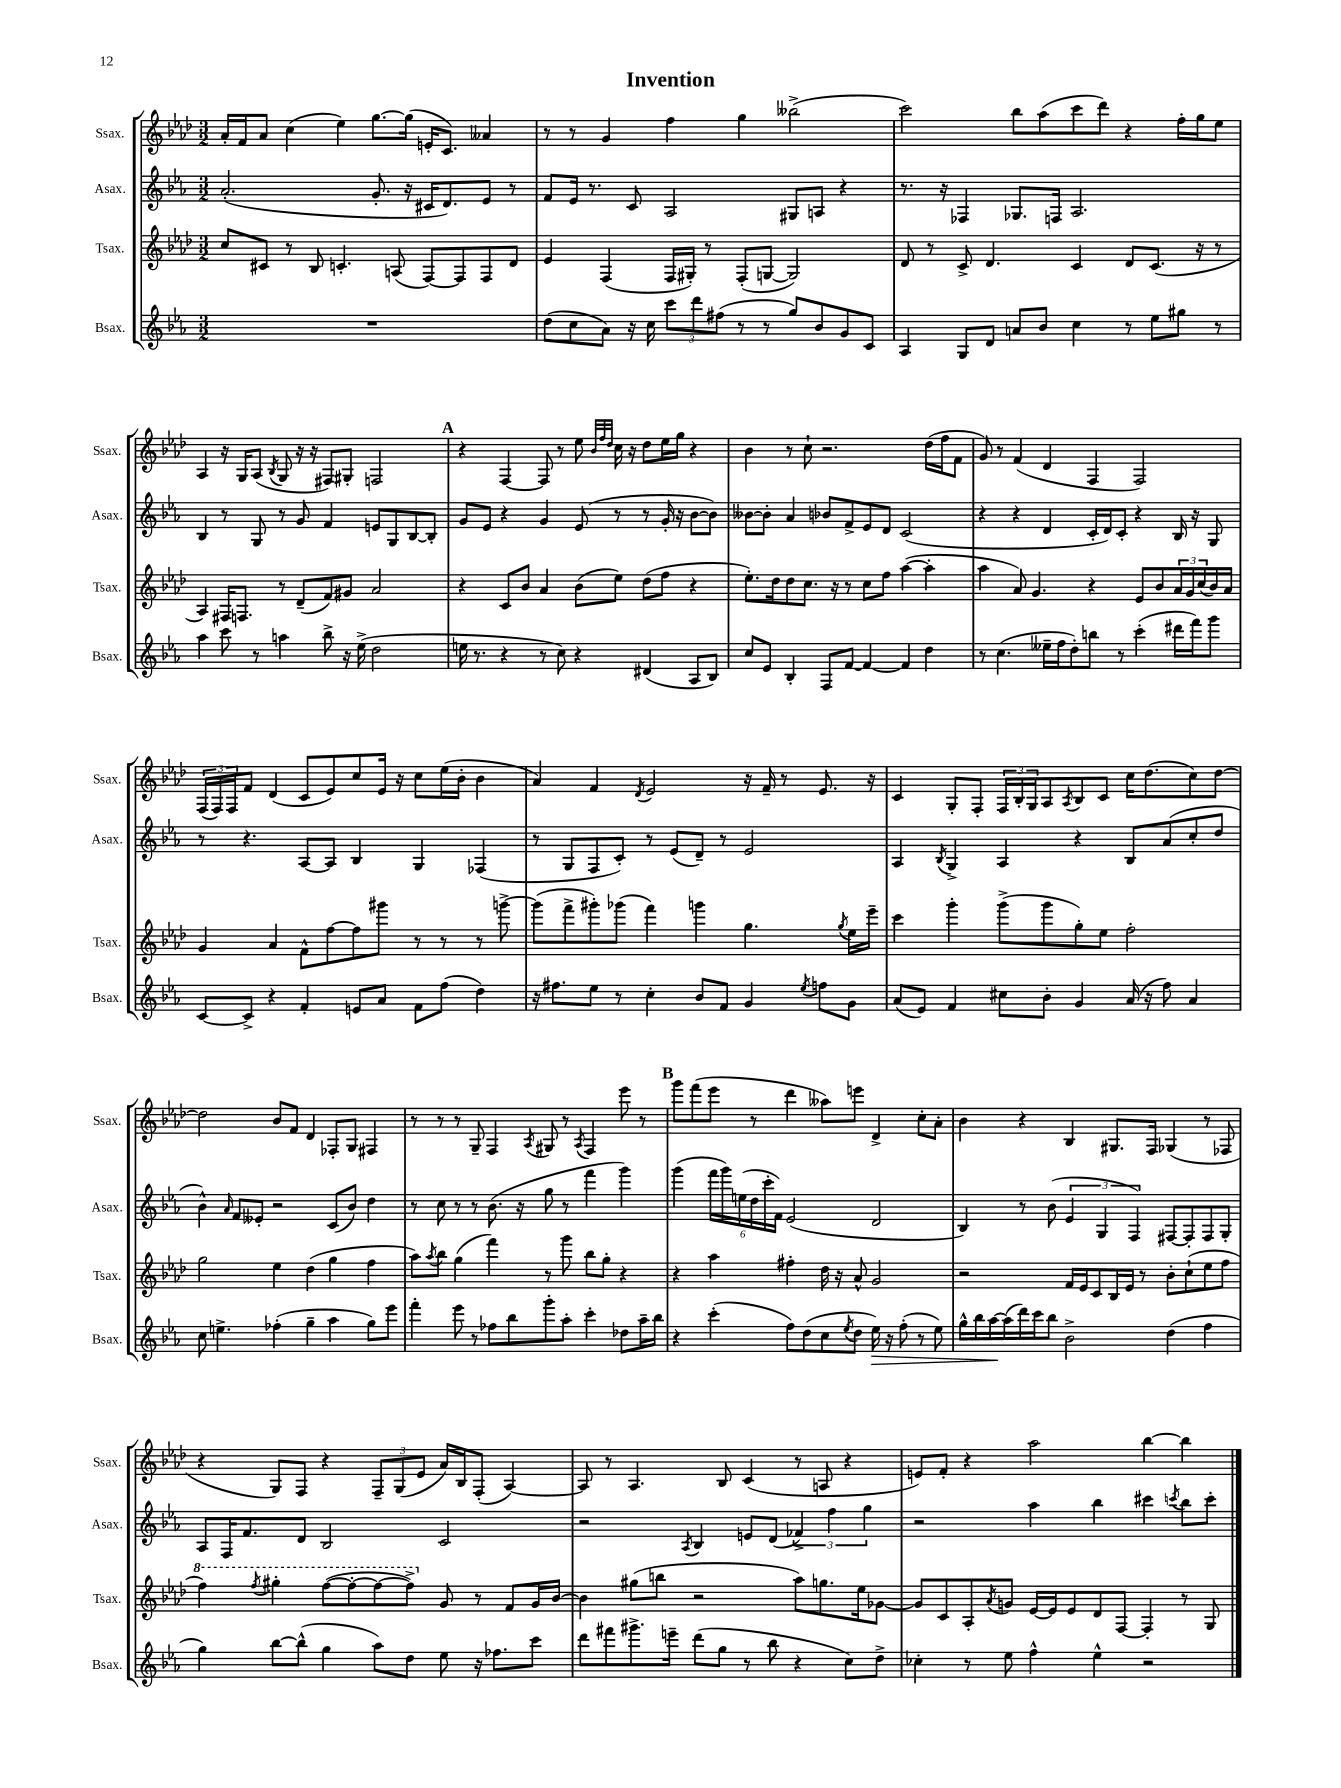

**kern	**kern	**kern	**kern
*staff4	*staff3	*staff2	*staff1
*clefG2	*clefG2	*clefG2	*clefG2
*k[b-e-a-]	*k[b-e-a-d-]	*k[b-e-a-]	*k[b-e-a-d-]
*M3/2	*M3/2	*M3/2	*M3/2
1.r	8cc	(2.a-'	16a-'
.	.	.	16f
.	8c#	.	8a-
.	8r	.	(4cc
.	8B-	.	.
.	4.c'	.	4ee-)
.	.	8.g'	[8.gg
.	(8A	.	.
.	.	16r	(16gg]
.	[8F)	16c#	16e'
.	.	8.d)	8.c)
.	8F]	.	.
.	8F	8e-	4a--
.	8d-	8r	.
=	=	=	=
(8dd	4e-	8f	8r
8cc	.	16e-	8r
.	.	8.r	.
8a-)	(4F	.	4g
16r	.	8c	.
16cc	.	.	.
12ccc	16F	2A-	4ff
.	16G#')	.	.
12ddd	.	.	.
.	8r	.	.
(12ff#	.	.	.
8r	(8F'	.	4gg
8r	[8G	.	.
8gg)	2G])	8G#	(2bb--^
8b-	.	8A	.
8g	.	4r	.
8c	.	.	.
=	=	=	=
4A-	8d-	8.r	2ccc)
.	8r	.	.
.	.	16r	.
8G	8c^	4F-	.
8d	4.d-	.	.
8a	.	8.G-	8bb-
8b-	.	.	(8aa-
.	.	16F	.
4cc	4c	2.A-	8ccc
.	.	.	8ddd-)
8r	8d-	.	4r
8ee-	(8.c	.	.
8gg#	.	.	16ff'
.	16r	.	16gg
8r	8r	.	8ee-
=	=	=	=
4aa-	4A-)	4B-	4A-
8ccc	16F#	8r	16r
.	8.F	.	16G
8r	.	8G	(8A-
.	.	.	8qB-
4aa	8r	8r	8G
.	(8d-~	8g	16r
.	.	.	16r
8bb-^	8f)	4f	8F#)
16r	8g#	.	8G#'
(16ee-^	.	.	.
2dd	2a-	8e	2F
.	.	8G	.
.	.	[8B-	.
.	.	8B-']	.
=	=	=	=
16ee	4r	8g	4r
8.r	.	.	.
.	.	8e-	.
4r	8c	4r	[4F
.	8b-	.	.
8r	4a-	4g	8F]
8cc)	.	.	8r
4r	(8b-	(8e-	8ee-
.	.	.	32qqb-
.	.	.	32qqff
.	.	.	32qqdd-
.	8ee-)	8r	16cc
.	.	.	16r
(4d#	(8dd-	8r	8dd-
.	8ff	16g'	16ee-
.	.	16r	16gg
8A-	4r	[8b-	4r
8B-)	.	8b-])	.
=	=	=	=
8cc	8.ee-')	[8b--	4b-
8e-	.	8b--']	.
.	16dd-	.	.
4B-'	8dd-	4a-	8r
.	8.cc	.	8cc`
8F	.	8b-	2.r
.	16r	.	.
[8f	8r	8f^	.
4f_	8cc	8e-	.
.	8ff	8d	.
4f]	([4aa-	(2c	.
4dd	4aa-']	.	(16dd-
.	.	.	16ff
.	.	.	8f
=	=	=	=
8r	4aa-	4r	8g)
(4.cc	.	.	8r
.	8a-)	4r	(4f
.	4.g	.	.
16ee--~	.	4d	4d-
16ff	.	.	.
8dd')	.	.	.
8bb	4r	16c'	4F
.	.	16d)	.
8r	.	8c'	.
(4ccc'	8e-	4r	2F)
.	8b-	.	.
16ddd#	24a-	16B-	.
.	24g	.	.
16fff)	.	16r	.
.	(24cc	.	.
8ggg	16b-)	8G	.
.	16a-	.	.
=	=	=	=
[8c	4g	8r	(24F
.	.	.	24F)
.	.	.	24F
8c^]	.	4.r	8f
4r	4a-	.	(4d-
4f'	8f^^	[8A-	8c
.	[8ff	8A-]	8e-)
8e	8ff]	4B-	8cc
8a-	8ggg#	.	16e-
.	.	.	16r
8f	8r	4G	8cc
(8ff	8r	.	(16ee-
.	.	.	16b-'
4dd)	8r	(4F-	4b-
.	[8ggg^	.	.
=	=	=	=
16r	(8ggg]	8r	4a-)
8.ff#	.	.	.
.	8fff^	8G	.
8ee-	8ggg#')	8F	4f
8r	(8ggg-	8c')	.
.	.	.	8qd-
4cc'	4fff)	8r	2e-
.	.	(8e-	.
8b-	4ggg	8d~)	.
8f	.	8r	.
4g	4.gg	2e-	16r
.	.	.	16f~
.	.	.	8r
8qee-	.	.	.
8ff	.	.	8.e-
.	8qgg	.	.
8g	16ee-	.	.
.	16eee-~	.	16r
=	=	=	=
(8a-	4ccc	4A-	4c
8e-)	.	.	.
.	.	8qB-	.
4f	4ggg'	4G^	8G'
.	.	.	8F'
8cc#	(8ggg^	4A-	24F
.	.	.	24B-'
.	.	.	24G
8b-'	8ggg	.	8A-
.	.	.	8qA-
4g	8gg')	4r	8B-
.	8ee-	.	8c
(16a-	2ff'	8B-	16cc
16r	.	.	(8.dd-
8ff)	.	(8a-	.
4a-	.	8cc'	8cc)
.	.	8dd	[8dd-
=	=	=	=
8cc	2gg	4b-^^)	2dd-]
4.ee^	.	.	.
.	.	16qqa-	.
.	.	8f	.
.	.	8e--'	.
(4ff-'	4ee-	2r	8b-
.	.	.	8f
4gg~	(4dd-	.	4d-
4aa-	4gg	(8c	8F-'
.	.	8b-)	8G
8gg)	4ff	4dd	4F#
8eee-	.	.	.
=	=	=	=
4fff'	8aa-)	8r	8r
.	8qaa-	.	.
.	8bb-	8cc	8r
8eee-	(4gg	8r	8r
8r	.	8r	8G~
8ff-	4fff)	(8.b-	4F
8bb-	.	.	.
.	.	16r	.
.	.	.	8qA-
8ggg'	8r	8gg	8G#
8aa-'	8ggg	8r	8r
.	.	.	8qA-
4ccc'	8bb-	4fff	4F
.	8gg'	.	.
8dd-	4r	4ggg)	8eee-
16aa-~	.	.	8r
16bb-	.	.	.
=	=	=	=
4r	4r	(4ggg	8ggg
.	.	.	(8fff
(4ccc'	4aa-	24fff	8eee-
.	.	24ggg)	.
.	.	(24ee	.
.	.	24dd	8r
.	.	24ccc'	.
.	.	24f)	.
8ff)	4ff#'	(2e-	4ddd-
(8dd	.	.	.
8cc	16dd-	.	8aa--)
.	16r	.	.
8qee-	.	.	.
8dd	8a-^^	.	8eee
16ee-)	2g	2d	4d-^
16r	.	.	.
(8ff'	.	.	.
8r	.	.	8cc'
8ee-)	.	.	8a-'
=	=	=	=
16gg^^	2r	4B-)	4b-
16bb-	.	.	.
[16aa-	.	.	.
(16aa-]	.	.	.
16ddd)	.	8r	4r
16ccc	.	.	.
8bb-	.	(8b-	.
2b-^	16f	6e-	4B-
.	16e-	.	.
.	8c	.	.
.	.	6G	.
.	16B-	.	8.G#
.	16e-	.	.
.	.	6F)	.
.	8r	.	.
.	.	.	16F
(4dd	8b-'	[8F#	(4G-
.	(8cc`	8F#']	.
4ff	8ee-	8F#	8r
.	8ff	8G'	8F-
=	=	=	=
4gg)	4fff)	8A-	4r
.	.	16F	.
.	.	8.f	.
.	8qfff	.	.
[8bb-	4ggg#'	.	8G)
(8bb-^^]	.	8d	8F
4gg	([8fff	2B-	4r
.	8fff'_	.	.
8aa-)	8fff_	.	12F~
.	.	.	(12G
8dd	8fff^])	.	.
.	.	.	12e-
8ee-	8g	2c	16a-)
.	.	.	16B-
16r	8r	.	(8F'
8.ff-	.	.	.
.	8f	.	[4A-)
8ccc	16g	.	.
.	[16b-	.	.
=	=	=	=
8ddd	4b-]	2r	8A-]
8fff#	.	.	8r
8.ggg#^	(8gg#	.	4.A-
.	8bb	.	.
16eee~	.	.	.
.	.	8qA-	.
(8ddd	2r	4B-	.
8gg	.	.	8B-
8r	.	8e	(4c
8bb-	.	(8d	.
4r	8aa-)	6f-^)	8r
.	8.gg	.	8A
.	.	6ff	.
8cc)	.	.	4r
.	16ee-	.	.
.	.	6gg	.
8dd^	[8g-	.	.
=	=	=	=
4cc-'	8g-]	2r	8e)
.	8c	.	8f'
8r	8A-'	.	4r
.	8qa-	.	.
8ee-	8g	.	.
4ff^^	[16e-	4aa-	2aa-
.	16e-]	.	.
.	8e-	.	.
4ee-^^	8d-	4bb-	.
.	[8F	.	.
2r	4F']	4ccc#	[4bb-
.	.	8qccc	.
.	8r	8bb-	4bb-]
.	8G	8ccc'	.
==	==	==	==
*-	*-	*-	*-
